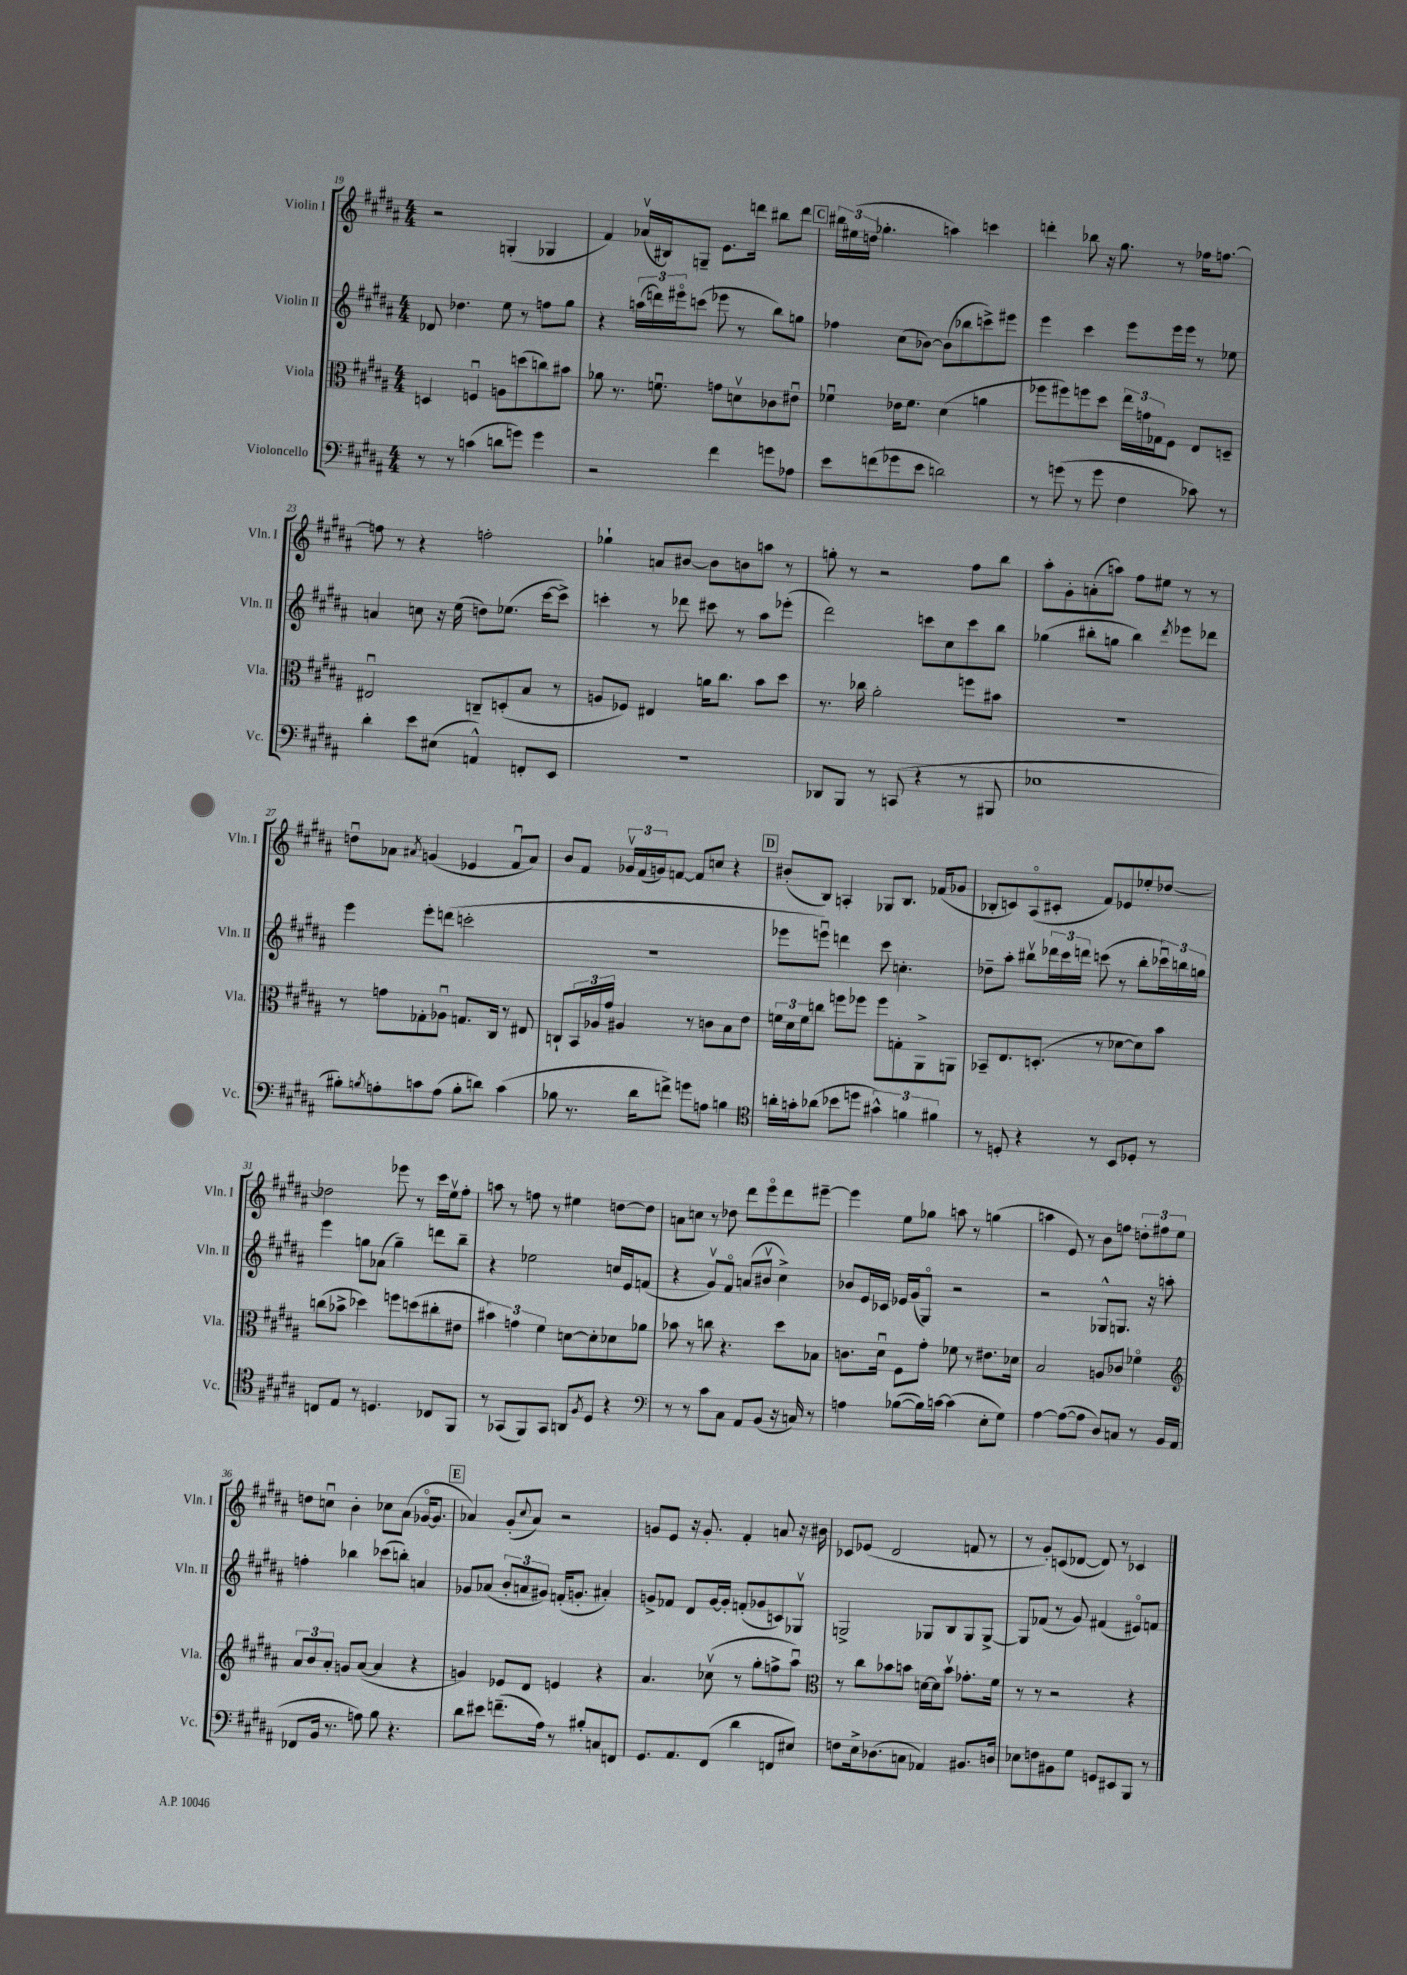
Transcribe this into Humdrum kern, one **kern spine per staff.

**kern	**kern	**kern	**kern
*staff4	*staff3	*staff2	*staff1
*clefF4	*clefC3	*clefG2	*clefG2
*k[f#c#g#d#a#]	*k[f#c#g#d#a#]	*k[f#c#g#d#a#]	*k[f#c#g#d#a#]
*M4/4	*M4/4	*M4/4	*M4/4
8r	4D	8d-	2r
8r	.	4.dd-	.
(4c	4Fu	.	.
8d	8A	8ee	(4G'
8g)	(8dd	8r	.
4g	8cc)	8ff	4G-
.	8b#	8gg#	.
=	=	=	=
2r	8a-	4r	4f#)
.	8.r	.	.
.	.	(24aa	(16a-v
.	.	24ddd)	.
.	8.fu	.	16B#)
.	.	24eee#o	.
.	.	(8ccc	8G~
4f#	8g	8eee-	8.e
.	8dv	8r	.
.	.	.	16ddd
8g	8c-	8bb)	8bb#
8A-	8e#u	8gg	8ddd
=	=	=	=
8e	4f-u	4ff-	24bb#
.	.	.	(24ee#
.	.	.	24dd
(8f	.	.	4.gg-'
8g-	16e-	(8cc#	.
.	8.f-	.	.
8e	.	[8b-)	.
2d)	(4d#	(8b-]	4aa)
.	.	8bb-	.
.	4a	8ccc^)	4ccc
.	.	8eee#	.
=	=	=	=
8r	8ff-	4eee	4ddd'
(8g	8ff#)	.	.
8r	8ff	4ccc#	8bb-
8g	8dd#	.	16r
.	.	.	8.gg#
4F#	24ee	8eee	.
.	24g	.	.
.	24G-	.	.
.	8F#	16eee	8r
.	.	16eee	.
8c-)	8E	8r	16ff-
.	.	.	[8.ff
8r	8D~	8ee-	.
=	=	=	=
4d#'	2E#u	4a	8ff]
.	.	.	8r
8e	.	8cc	4r
(8E#	.	16r	.
.	.	(16ee	.
4AA^^)	8C~	8dd)	2ff'
.	(8D'	(8.ee-	.
8FF'	8B	.	.
.	.	[16ccc#	.
8EE	8r	8ccc#^])	.
=	=	=	=
1r	8A	4ccc'	4gg-`
.	8F-)	.	.
.	4E#	8r	8a
.	.	8ddd-	[8b#
.	16a	8ccc#	8b#]
.	8.cc#	.	.
.	.	8r	8b
.	8b	8aa#	8aa
.	8dd#	(8eee-'	8r
=	=	=	=
8DD-	8.r	2ddd#)	8gg'
8BBB	.	.	8r
.	16cc-	.	.
8r	2a#'	.	2r
(8CC	.	.	.
4r	.	8ccc	.
.	.	8cc#	.
8r	8ff	8ccc	8ff#
8BBB#	8b#	8bb	8bb
=	=	=	=
1E-	1r	(4gg-	8aa#'
.	.	.	8g#'
.	.	8bb#'	(8a'
.	.	8gg	8aa)
.	.	4bb#)	8ff#
.	.	.	8ee#
.	.	8qddd#	.
.	.	8eee-	8r
.	.	8ddd-	8r
=	=	=	=
8B#')	8r	4eee	8ddu
8qB	.	.	.
8A'	8g	.	8a-
.	.	.	8qa#
8c	8G-'	8eee'	(4g
(8A	8A-u	(8ddd	.
8B'	8.G	2ccc'	4e-
8d)	.	.	.
.	16C#	.	.
(4c	8r	.	8f#u
.	8E#	.	8a#)
=	=	=	=
8B-	8C`	1r	8b
8.r	24BB	.	8f#
.	24A-	.	.
.	24g#	.	.
.	4A#	.	24g-v
.	.	.	(24f#
16d#	.	.	.
.	.	.	24g)
8f^)	.	.	[8f
8g	8r	.	8f]
8A	8c	.	8cc
4B	8B	.	4r
.	8e	.	.
=	=	=	=
*clefC4	*	*	*
16a'	24f	8eee-	(8b#'
.	24d#	.	.
16g'	.	.	.
.	24f	.	.
(8a-	8cc	8eeeu)	8B)
8b-	8ff	4ddd	4A'
8dd	8ff-	.	.
6g#^^)	8ff-	8ccc#	8G-
.	8G'	4.cc'	8.B
6f	.	.	.
.	8AA#^	.	.
.	.	.	(16f-
6f#	.	.	.
.	8AA	.	8g-
=	=	=	=
8r	8BB-~	8dd-~	8B-'
8D'	8.E	8aa#'	8c)
4r	.	8bb#v	(8A#o
.	(8.D'	.	.
.	.	24ddd-	8c#'
.	.	24ccc#	.
.	.	24ddd	.
8r	8r	(8ccc	8f#)
8BB	[8d-	8r	8e-
8D-'	8d-])	8bb#'	8ee-'
8r	8b	24ccc-u)	[8dd-
.	.	24bb	.
.	.	24gg	.
=	=	=	=
8C	(8cc	4eee	2dd-]
8E	8b-^	.	.
8r	4dd-)	8gg	.
4.D	.	(8a-	.
.	8ff	4gg~)	8eee-
.	(8dd	.	8r
8C-	8cc#'	8ddd	16ccc#
.	.	.	16eev
8FF#	8e#	8bb~	8ff#'
=	=	=	=
8r	6b#)	4r	8aa
(8GG-	.	.	8r
.	6g	.	.
8FF#)	.	2ee-	8ff
.	6f#	.	.
8GG-	.	.	8r
8AA	[8d	.	4ee#
8qF#	.	.	.
8D#	8d']	.	.
4r	8d-	16cc	[8dd
.	.	16e	.
.	8a-	(8f	8dd]
=	=	=	=
*clefF4	*	*	*
8r	8b-	4r	8a
8r	8r	.	8cc
8c#	8cc	8g#v)	8r
8C#	4.r	8f#o	8dd-
8AA#	.	(8a	8ddd#
(8BB	.	8b#v	8eeeo
16r	8dd#	4cc#^)	8ddd#
16C)	.	.	.
8r	8B-	.	[8eee#~
=	=	=	=
4A	8.c	8b-	4eee#]
.	.	16e	.
.	16d#u	16c-	.
([8B-	8F#	16e-	8ee
.	.	(16g#	.
16B-])	8g#'	8G#o)	8gg-
[16c	.	.	.
(4c]	8f-	2r	8aa
.	8r	.	8r
8E'	8.e#	.	(4gg
8G#)	.	.	.
.	16d-	.	.
=	=	=	=
[4A#	2B	2r	4aa
(8A#_	.	.	8e)
8A#]	.	.	8r
8D#)	8A	8G-^^	8b
8C	8c-	8.G	8ff
8r	4f-o	.	12dd'
.	.	16r	.
.	.	.	12ff#
16BB	.	8aa'	.
.	.	.	12ee
(16AA#	.	.	.
=	=	=	=
*	*clefG2	*	*
8FF-	12a#	4ff'	8dd
.	12b	.	.
16BB	.	.	8ccu
.	12a#'	.	.
8.r	.	.	.
.	8g	4bb-	4b'
8A)	([8a#	.	.
8B	4a#]	(8ccc-	8cc-
4.r	.	8bb')	(8a#
.	4r	4a	[16g-o
.	.	.	8.g-]
=	=	=	=
8d#	4g)	8g-	4a-)
8e#	.	(8a-	.
(8.f~	8e-	12b'	(8g#'
.	.	12a	.
.	.	.	8qqcc#
.	8d#	.	8a-)
.	.	12g#)	.
16A#)	.	.	.
8r	4e	(16f'	2r
.	.	8.g'	.
8B#'	.	.	.
8C	4r	4a#')	.
8FF	.	.	.
=	=	=	=
8.GG#	4.a#	8g^	8g
.	.	8f-	8e
8.AA#	.	.	.
.	.	8d#	16r
.	.	.	8.g'
(8FF#	(8cc-v	[16g	.
.	.	16g']	.
4d#	8r	(8f'	4f#'
.	8gg#'	8g-	.
8FF	8ff^	8c)	8a
8E#)	8aa#u)	8G-v	16r
.	.	.	16b#
=	=	=	=
*	*clefC3	*	*
8F	8r	2G^	8c-
16E^	8cc#	.	(8e-
(8.D-	.	.	.
.	8b-	.	2d#
8C	8b	.	.
4AA-)	[16d	8G-	.
.	16d]	.	.
.	8bv	8B	.
8.BB#	8.g-'	8G-	8f
.	.	[8G-^	8r
16D	16f#	.	.
=	=	=	=
8E-	8r	8G-]	8r
8F	8r	(8f-	8g#')
8BB#	2r	8r	(8c
8G#	.	8g#)	[8d-
8GG	.	(4f#	8d-])
8EE#	.	.	8r
8BBB	4r	8e#o)	4c-
8r	.	8f	.
==	==	==	==
*-	*-	*-	*-
